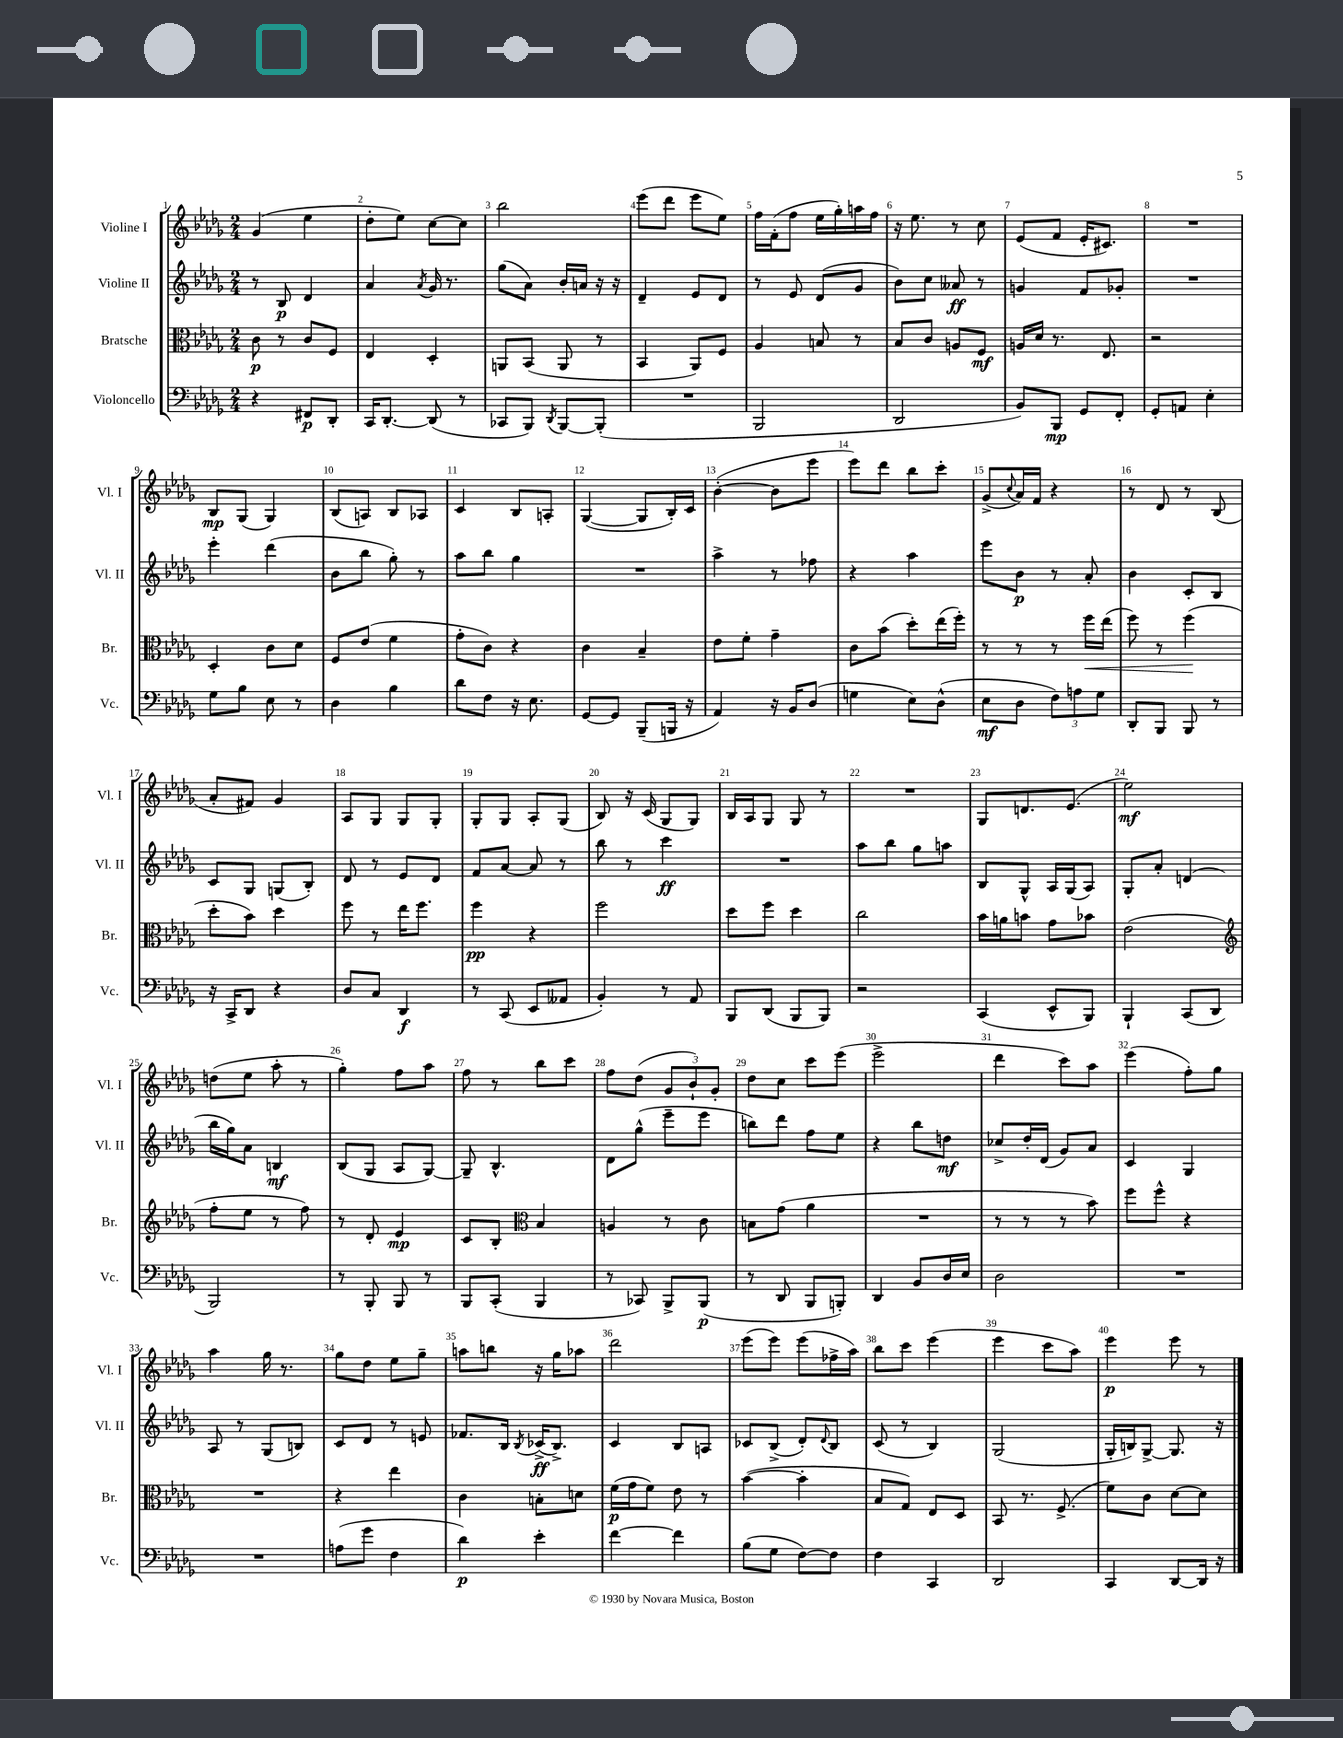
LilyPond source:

<<
\new StaffGroup <<
\new Staff = "s0" \with { instrumentName = "Violine I" shortInstrumentName = "Vl. I" } {
    \clef treble \key des \major \numericTimeSignature \time 2/4
    ges'4( ees''4 |
    des''8-. ees''8) c''8~ c''8 |
    bes''2 |
    ees'''8( des'''8 ees'''8 ees''8) |
    f''16 f'16-.( f''8 ees''16 ges''16-.) a''16 f''16 |
    r16 ees''8. r8 c''8 |
    ees'8( f'8 ees'16-. cis'8.) |
    R2 |
    bes8\mp ges8( ges4) |
    bes8( a8) bes8 aes8 |
    c'4 bes8 a8-. |
    ges4~( ges8 bes16-.) c'16 |
    bes'4~-.( bes'8 ees'''8 |
    ees'''8) des'''8 bes''8 c'''8-. |
    ges'8->( \appoggiatura { c''8 } aes'16) f'16 r4 |
    r8 des'8 r8 bes8( |
    aes'8-. fis'8) ges'4 |
    aes8 ges8 ges8 ges8-. |
    ges8-. ges8 aes8-. ges8( |
    bes8) r16 c'16( ges8 ges8) |
    bes16 aes16 ges8 ges8 r8 |
    R2 |
    ges8 d'8. ees'8.( |
    ees''2\mf) |
    d''8( ees''8 aes''8-. r8 |
    ges''4-.) f''8 aes''8 |
    f''8 r8 bes''8 c'''8 |
    f''8 des''8( \tuplet 3/2 { ges'8 bes'8-!) ges'8-. } |
    des''8 c''8 c'''8 ees'''8( |
    ees'''2-> |
    des'''4 c'''8) aes''8 |
    ees'''4( f''8-.) ges''8 |
    aes''4 ges''16 r8. |
    ges''8 des''8 ees''8 ges''8-- |
    a''8 b''8 r16 ges''16 aes''8 |
    des'''2 |
    ees'''8( ees'''8) ees'''8( fes''16-> aes''16) |
    bes''8 c'''8 ees'''4( |
    ees'''4 c'''8 aes''8) |
    ees'''4\p ees'''8 r8 \bar "|." |
}
\new Staff = "s1" \with { instrumentName = "Violine II" shortInstrumentName = "Vl. II" } {
    \clef treble \key des \major \numericTimeSignature \time 2/4
    r8 bes8\p des'4 |
    aes'4 \acciaccatura { aes'8 } ges'16 r8. |
    ges''8( aes'8) bes'16-. a'16 r16 r16 |
    des'4-- ees'8 des'8 |
    r8 ees'8 des'8( ges'8 |
    bes'8) c''8 aeses'8\ff r8 |
    g'4 f'8 ges'8-. |
    R2 |
    ees'''4-. des'''4( |
    bes'8 bes''8 ges''8-.) r8 |
    aes''8 bes''8 ges''4 |
    R2 |
    aes''4-> r8 fes''8 |
    r4 aes''4 |
    ees'''8 bes'8\p r8 aes'8-. |
    bes'4 c'8-. bes8 |
    c'8 ges8 g8( bes8-.) |
    des'8 r8 ees'8 des'8 |
    f'8 aes'8~ aes'8 r8 |
    bes''8 r8 c'''4\ff |
    R2 |
    aes''8 bes''8 ges''8 a''8 |
    bes8 ges8-^ aes16 ges16( aes8) |
    ges8-. aes'8-. d'4( |
    bes''16 ges''16) aes'8 b4\mf |
    bes8( ges8 aes8 ges8~) |
    ges8-- bes4.-^ |
    des'8 ges''8-^( ees'''8-- ees'''8 |
    b''8) des'''8 f''8 ees''8 |
    r4 bes''8 d''8\mf |
    ces''8-> des''16-. des'16( ges'8) aes'8 |
    c'4 ges4 |
    aes8 r8 ges8( b8) |
    c'8 des'8 r8 e'8 |
    fes'8. bes16 \acciaccatura { bes8 } ces'16->\ff( bes8.->) |
    c'4 bes8 a8 |
    ces'8 bes8->( des'8-.) \appoggiatura { des'8 } bes8 |
    c'8( r8 bes4) |
    ges2( |
    ges16-. b16) ges8~-> ges8. r16 \bar "|." |
}
\new Staff = "s2" \with { instrumentName = "Bratsche" shortInstrumentName = "Br." } {
    \clef alto \key des \major \numericTimeSignature \time 2/4
    c'8\p r8 c'8 f8 |
    ees4 des4-. |
    a,8 bes,8( a,8 r8 |
    bes,4 aes,8) f8 |
    aes4 b8 r8 |
    bes8 c'8 a8 f8\mf |
    a16 des'16 r8. ees8. |
    r2 |
    des4-. c'8 des'8 |
    f8 ees'8( f'4 |
    ges'8-. c'8) r4 |
    c'4 bes4-- |
    ees'8 f'8-. ges'4-- |
    c'8 bes'8( des''8-.) ees''16( f''16-.) |
    r8 r8 r8 f''16\< ees''16( |
    f''8) r8 f''4\!( |
    des''8-. bes'8) des''4 |
    f''8 r8 ees''16 f''8. |
    f''4\pp r4 |
    f''2 |
    des''8 f''8 des''4 |
    c''2 |
    bes'16 a'16 b'8 ges'8 bes'8 |
    ees'2( |
    \clef treble f''8-. ees''8 r8 f''8) |
    r8 des'8-. ees'4\mp |
    c'8 bes8-. \clef alto bes4 |
    a4 r8 c'8 |
    b8 ges'8( aes'4 |
    R2 |
    r8 r8 r8 bes'8) |
    f''8 f''8-^ r4 |
    R2 |
    r4 ees''4 |
    c'4 b8-. d'8 |
    f'16\p( ges'16 f'8) ees'8 r8 |
    bes'4~( bes'4-. |
    bes8 ges8) ees8 des8 |
    bes,8 r8. f8.->( |
    f'8) c'8 des'8~ des'8 \bar "|." |
}
\new Staff = "s3" \with { instrumentName = "Violoncello" shortInstrumentName = "Vc." } {
    \clef bass \key des \major \numericTimeSignature \time 2/4
    r4 fis,8\p des,8-. |
    c,16 des,8.~-. des,8( r8 |
    ces,8 bes,,8) \acciaccatura { des,8 } bes,,8~ bes,,8-.( |
    R2 |
    bes,,2 |
    des,2 |
    bes,8) bes,,8\mp ges,8 f,8-. |
    ges,8-. a,8 ees4-. |
    ges8 bes8 ees8 r8 |
    des4 bes4 |
    des'8 f8 r16 ees8. |
    ges,8~ ges,8 bes,,8--( b,,16 r16 |
    aes,4) r16 bes,16 des8( |
    g4 ees8) des8-^( |
    ees8\mf des8 \tuplet 3/2 { f8) a8 ges8 } |
    des,8-. bes,,8 bes,,8 r8 |
    r16 c,16-> des,8 r4 |
    des8 c8 des,4\f |
    r8 c,8( ees,8 aeses,8 |
    bes,4-.) r8 aes,8 |
    bes,,8 des,8( bes,,8 bes,,8) |
    r2 |
    c,4( ees,8-^ bes,,8) |
    bes,,4-! c,8( des,8 |
    bes,,2) |
    r8 bes,,8-. bes,,8 r8 |
    bes,,8 c,8-.( bes,,4 |
    r8 ces,8) bes,,8-> bes,,8\p( |
    r8 des,8 bes,,8 b,,8-.) |
    des,4 bes,8 des16 ees16 |
    des2 |
    R2 |
    R2 |
    a8( ges'8 f4 |
    des'4\p) ees'4-. |
    f'4~ f'4 |
    bes8( ges8 f8~) f8 |
    f4 c,4 |
    des,2 |
    c,4 des,8~ des,16 r16 \bar "|." |
}
>>
>>
\layout { \context { \Score \override BarNumber.break-visibility = ##(#f #t #t) barNumberVisibility = #all-bar-numbers-visible } }
